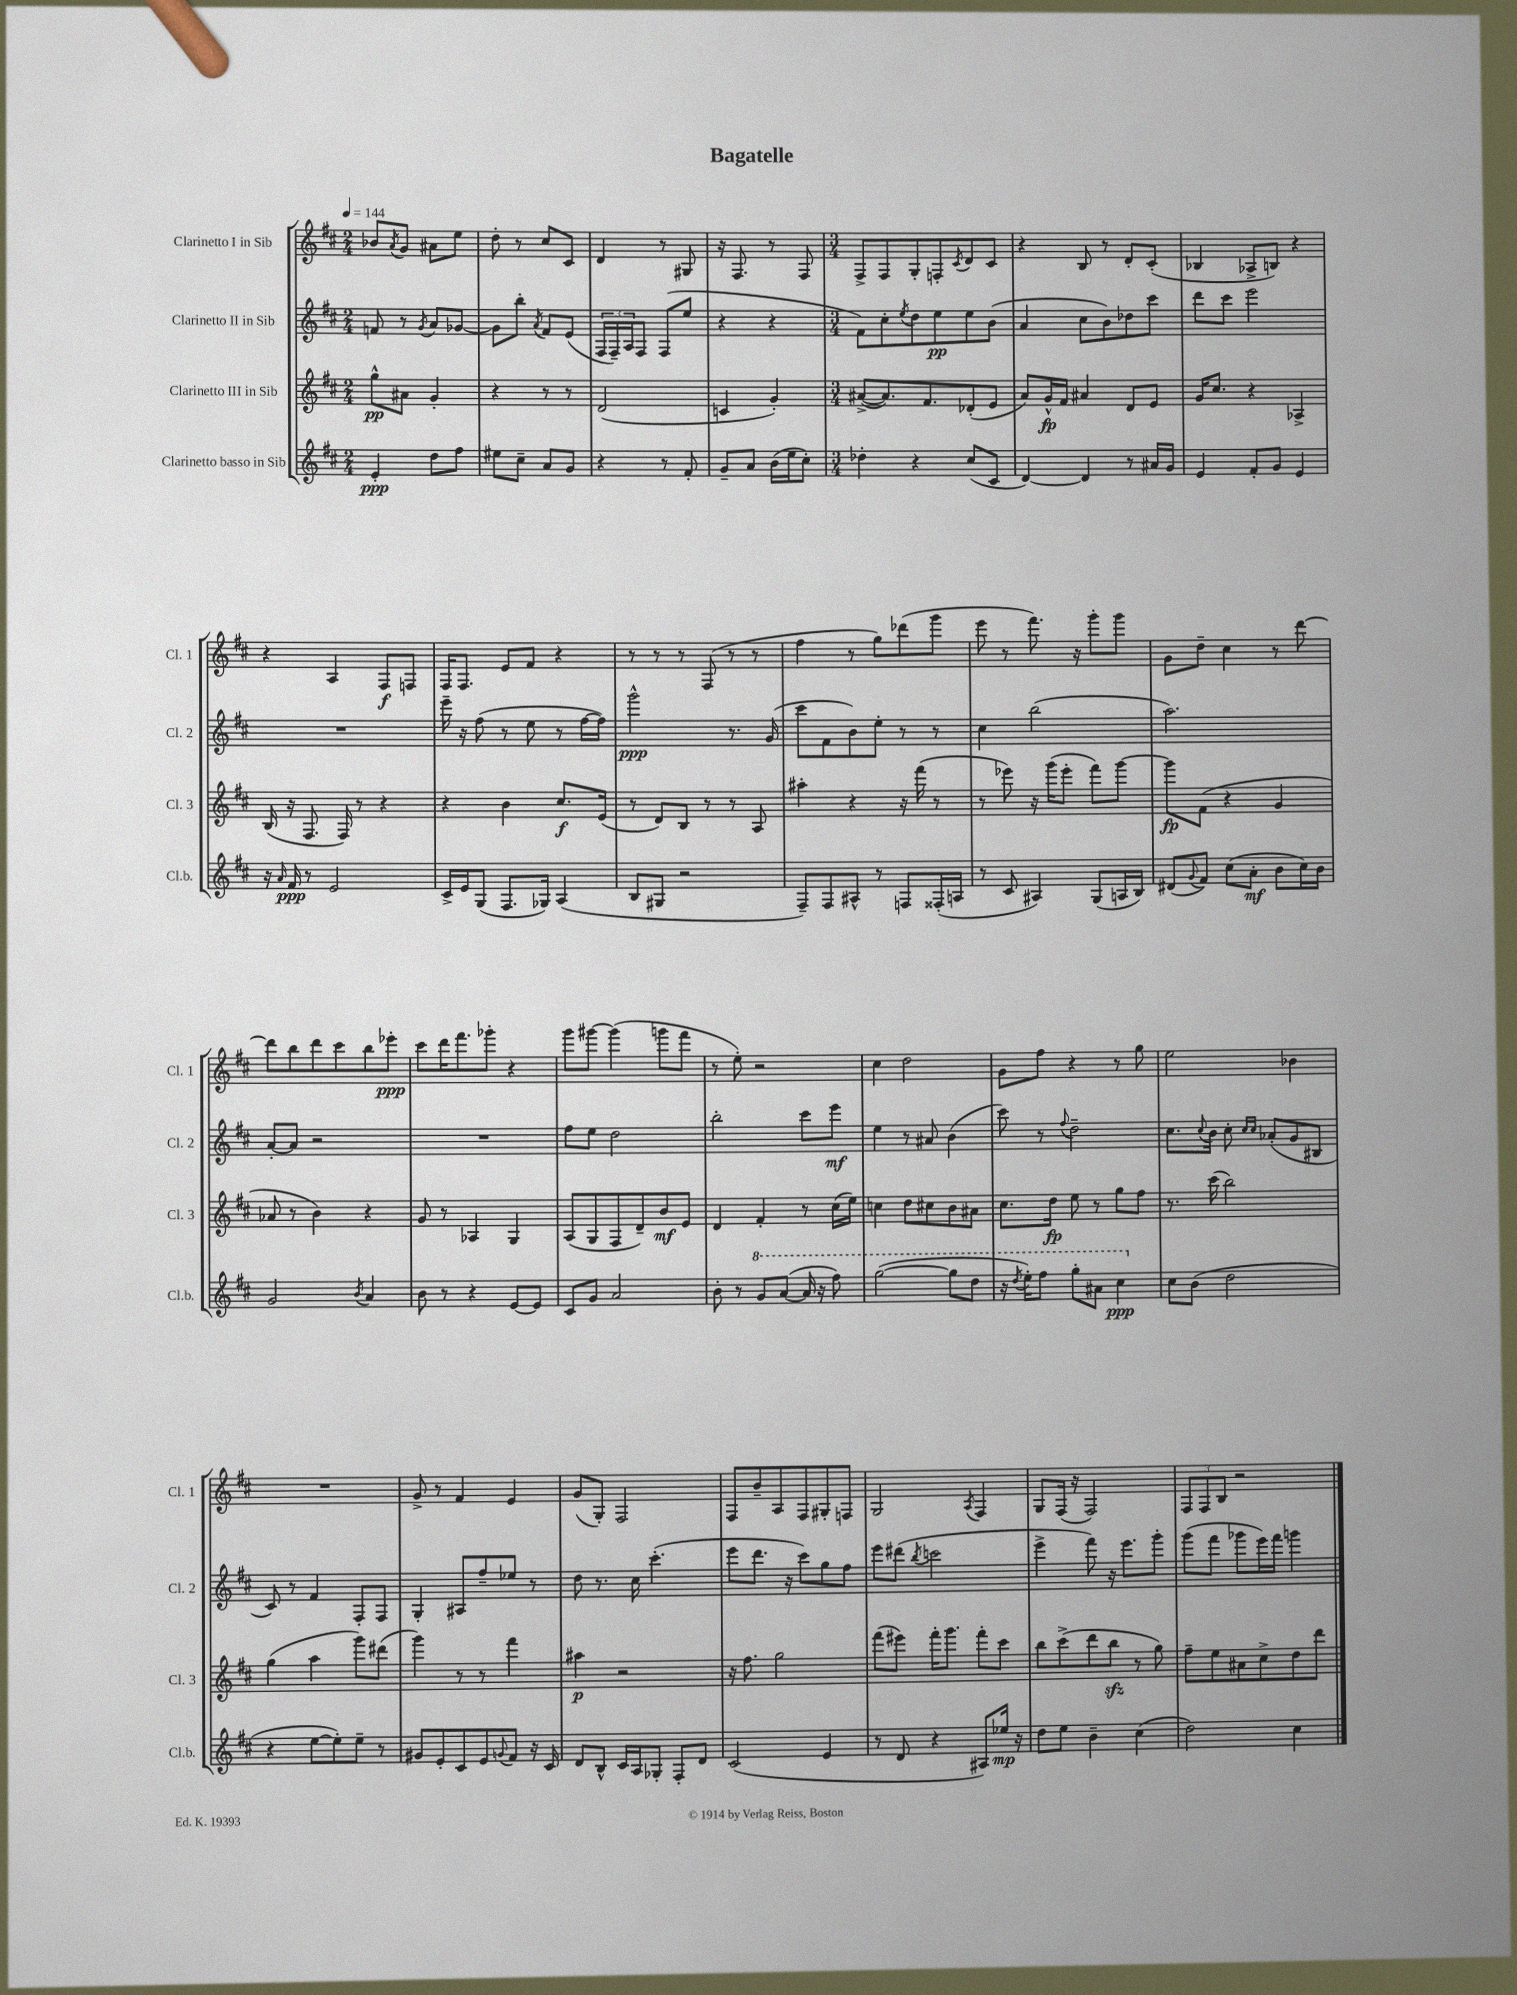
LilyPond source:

\header { title = "Bagatelle" }
<<
\new StaffGroup <<
\new Staff = "s0" \with { instrumentName = "Clarinetto I in Sib" shortInstrumentName = "Cl. 1" } {
    \clef treble \key d \major \numericTimeSignature \time 2/4 \tempo 4 = 144
    bes'8 \acciaccatura { a'8 } g'8 ais'8 e''8 |
    d''8-. r8 cis''8 cis'8 |
    d'4 r8 gis8 |
    r16 fis8. r8 fis8 |
    \numericTimeSignature \time 3/4 fis8-> fis8 g8-. f8-. \acciaccatura { cis'8 } d'8 cis'8 |
    r4 b8 r8 d'8-. cis'8-.( |
    bes4 aes8-> b8) r4 |
    r4 a4 fis8\f f8 |
    fis16 fis8. e'8 fis'8 r4 |
    r8 r8 r8 fis8( r8 r8 |
    fis''4 r8 g''8) des'''8( g'''8 |
    e'''8 r8 fis'''8.) r16 g'''8-. g'''8 |
    g'8 d''8-- cis''4 r8 d'''8~ |
    d'''8 b''8 d'''8 cis'''8 b''8 ees'''8-.\ppp |
    cis'''8 d'''16 fis'''8. ges'''8-. r4 |
    g'''8 gis'''8~ gis'''4( g'''8 fis'''8 |
    r8 e''8-.) r2 |
    cis''4 d''2 |
    g'8 fis''8 r4 r8 g''8 |
    e''2 bes'4 |
    R2. |
    g'8-> r8 fis'4 e'4 |
    g'8( g8-.) fis2 |
    fis8 b'8-- a8 fis8 gis8-. f8 |
    g2 \acciaccatura { a8 } fis4 |
    g8 fis16( r16 fis2) |
    \tuplet 3/2 { fis8 fis8 b8 } r2 \bar "|." |
}
\new Staff = "s1" \with { instrumentName = "Clarinetto II in Sib" shortInstrumentName = "Cl. 2" } {
    \clef treble \key d \major \numericTimeSignature \time 2/4
    f'8 r8 \acciaccatura { g'8 } a'8 ges'8~ |
    ges'8 b''8-. \acciaccatura { a'8 } fis'8 e'8( |
    \tuplet 3/2 { fis16 fis16--) a16 } fis8 fis8( e''8 |
    r4 r4 |
    \numericTimeSignature \time 3/4 fis'8) cis''8-. \acciaccatura { e''8 } d''8 e''8\pp e''8 b'8( |
    a'4 cis''8 b'8) des''8 cis'''8 |
    d'''8 cis'''8 e'''2 |
    R2. |
    e'''16-- r16 fis''8( r8 e''8 r8 fis''16~ fis''16) |
    g'''2-^\ppp r8. g'16( |
    cis'''8 fis'8 b'8) e''8-. r8 r8 |
    cis''4 b''2( |
    a''2.) |
    a'8~-. a'8 r2 |
    R2. |
    fis''8 e''8 d''2 |
    b''2-. cis'''8 e'''8\mf |
    e''4 r8 ais'8 b'4( |
    cis'''8) r8 \appoggiatura { fis''8 } d''2-- |
    cis''8. \appoggiatura { cis''8 } b'16 cis''8-. \grace { cis''16 cis''16 } aes'8-.( g'8 bis8 |
    cis'8) r8 fis'4 fis8-. fis8 |
    g4-. ais8 fis''8-- ees''8 r8 |
    d''8 r8. cis''16 cis'''4.-.( |
    e'''8 d'''8. r16 cis'''8) g''8 fis''8 |
    e'''8 dis'''8( \acciaccatura { b''8 } c'''2 |
    e'''4-> fis'''8) r16 e'''8. g'''8-. |
    g'''8( fis'''8 ges'''8 e'''16) fis'''16 g'''4 \bar "|." |
}
\new Staff = "s2" \with { instrumentName = "Clarinetto III in Sib" shortInstrumentName = "Cl. 3" } {
    \clef treble \key d \major \numericTimeSignature \time 2/4
    g''8-^\pp ais'8 g'4-. |
    r4 r8 r8 |
    d'2( |
    c'4 g'4-.) |
    \numericTimeSignature \time 3/4 ais'8~->( ais'8.) fis'8. des'8-.( e'8 |
    a'8) g'16-^\fp fis'16 ais'4 d'8 e'8 |
    g'16 cis''8. r4 aes4-> |
    b16( r16 fis8. fis16) r8 r4 |
    r4 b'4 cis''8.\f e'16( |
    r8 d'8) b8 r8 r8 a8 |
    ais''4-. r4 r16 fis'''16( r8 |
    r8 ees'''8) r16 g'''16( ees'''8-. fis'''8) g'''8~ |
    g'''8\fp fis'8( r4 g'4 |
    aes'8 r8 b'4) r4 |
    g'8 r8 aes4 g4 |
    a8( g8 fis8 d'8--) b'8\mf e'8 |
    d'4 fis'4-. r8 cis''16( e''16) |
    c''4 d''8 cis''8 b'8 ais'8 |
    cis''8. d''16\fp e''8 r8 g''8 fis''8 |
    r8. cis'''16( b''2) |
    g''4( a''4 g'''8) dis'''8( |
    g'''4) r8 r8 fis'''4 |
    ais''4\p r2 |
    r16 fis''8. g''2 |
    fis'''8( eis'''8) fis'''16-. g'''8. fis'''8-. cis'''8 |
    b''8 cis'''8->( d'''8 b''8\sfz r8 g''8) |
    fis''8-- e''8 ais'8 cis''8-> d''8 d'''8 \bar "|." |
}
\new Staff = "s3" \with { instrumentName = "Clarinetto basso in Sib" shortInstrumentName = "Cl.b." } {
    \clef treble \key d \major \numericTimeSignature \time 2/4
    e'4-.\ppp d''8 fis''8 |
    eis''8 cis''8-- a'8 g'8 |
    r4 r8 fis'8-. |
    g'8-- a'8 b'16( e''16 cis''8-.) |
    \numericTimeSignature \time 3/4 des''4-. r4 cis''8( cis'8 |
    d'4~) d'4 r8 ais'16 g'16 |
    e'4 fis'8-. g'8 e'4 |
    r16 \grace { a'16 } fis'16\ppp r8 e'2 |
    cis'16-> e'16 g8( fis8. ges16) a4( |
    b8 gis8 r2 |
    fis8--) fis8 ais8-^ r8 f8 fisis16-.( a16 |
    r8 cis'8 ais4) g8( a16 b16) |
    dis'8( \appoggiatura { g'8 } fis'8) cis''8( a'8-.\mf b'8 cis''16) b'16 |
    g'2 \acciaccatura { b'8 } a'4 |
    b'8 r8 r4 e'8~ e'8 |
    cis'8 g'8 a'2 |
    b'8-. r8 \ottava #1 g''8 a''8~( a''16 r16 fis'''8) |
    g'''2~( g'''8 d'''8 |
    r16 \acciaccatura { d'''8 } e'''16-.) fis'''8 g'''8-. ais''8 cis'''4\ppp \ottava #0 |
    cis''8 b'8( d''2 |
    r4 e''8~ e''8-.) e''8-- r8 |
    gis'8 e'8-. cis'8 e'8 \appoggiatura { g'8 } fis'8 r16 cis'16 |
    d'8 b8-^ cis'16 a16 ges8-. fis8-. d'8 |
    cis'2( e'4 |
    r8 d'8 r4 ais8) ees''16\mp r16 |
    d''8 e''8 b'4-- cis''4( |
    d''2) cis''4 \bar "|." |
}
>>
>>
\layout { \context { \Score \remove "Bar_number_engraver" } }
